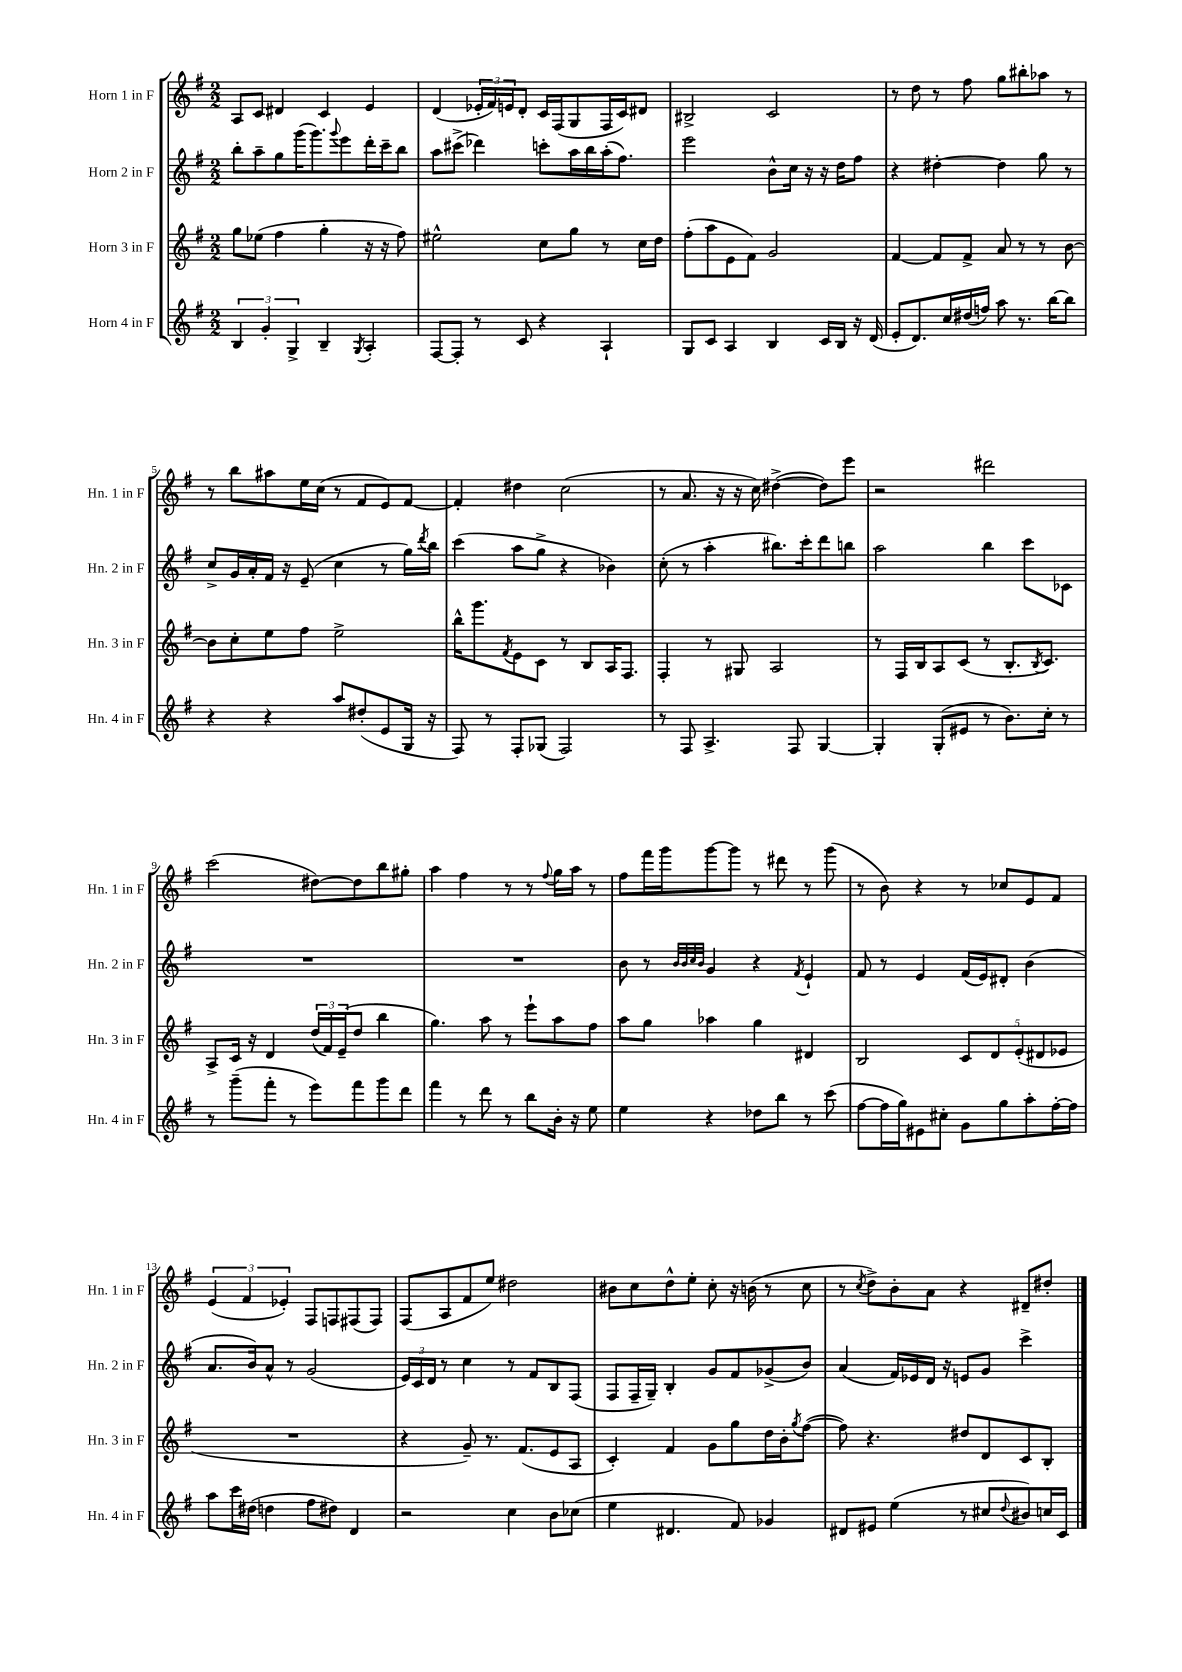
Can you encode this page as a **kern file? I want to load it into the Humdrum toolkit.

**kern	**kern	**kern	**kern
*part4	*part3	*part2	*part1
*staff4	*staff3	*staff2	*staff1
*I"Horn 4 in F	*I"Horn 3 in F	*I"Horn 2 in F	*I"Horn 1 in F
*I'Hn. 4 in F	*I'Hn. 3 in F	*I'Hn. 2 in F	*I'Hn. 1 in F
*clefG2	*clefG2	*clefG2	*clefG2
*k[f#]	*k[f#]	*k[f#]	*k[f#]
*M2/2	*M2/2	*M2/2	*M2/2
=1	=1	=1	=1
6B/	8gg\L	8bb'\L	8A/L
.	(8ee-X\J	8aa~\	8c/J
6g'/	.	.	.
.	4ff#\	8gg\	4d#X/
6G^/	.	.	.
.	.	(16ggg\K	.
.	.	8.ggg\)	.
4B~/	4gg'\	.	4c/
.	.	8qqggg/	.
.	.	8eee\	.
8qG/	.	.	.
4A'/	16r	16ddd'\L	4e/
.	16r	16ccc~\J	.
.	8ff#\)	8bb\J	.
=2	=2	=2	=2
[8F#/L	2ee#X^^\	8aa\L	(4d/
8F#'/J]	.	(8ccc#X^\J	.
8r	.	4ddd-X\)	24e-X'/LL
.	.	.	24f#/)
.	.	.	24en/J
8c/	.	.	8d'/J
4r	8cc\L	8cccn'\L	16c/LL
.	.	.	(16F#/J
.	8gg\J	16aa\L	8G/
.	.	16bb\	.
4A`/	8r	(16aa'\J	16F#/L
.	.	8.ff#\J)	16c/J)
.	16cc\LL	.	8d#X/J
.	16dd\JJ	.	.
=3	=3	=3	=3
8G/L	(8ff#'\L	2eee\	2B#X^/
8c/J	8aa\	.	.
4A/	8e\	.	.
.	8f#\J)	.	.
4B/	2g/	8b^^\L	2c/
.	.	16cc\Jk	.
.	.	16r	.
16c/LL	.	16r	.
16B/JJ	.	16dd\KL	.
16r	.	8ff#\J	.
(16d/	.	.	.
=4	=4	=4	=4
8e'/L	[4f#/	4r	8r
8.d/)	.	.	8dd\
.	8f#/L]	[4dd#X'\	8r
16cc/L	.	.	.
(16dd#X/	8f#^/J	.	8ff#\
16ffn/JJ)	.	.	.
8aa\	8a/	4dd#\]	8gg\L
8.r	8r	.	8bb#X'\
.	8r	8gg\	8aa-X\J
[16bb\KL	.	.	.
8bb\J]	[8b\	8r	8r
!!LO:LB:g=z
=5	=5	=5	=5
4r	8b\L]	8cc^/L	8r
.	8cc'\	16g/L	8bb\L
.	.	16a'/	.
4r	8ee\	16f#/JJ	8aa#X\
.	.	16r	.
.	8ff#\J	(8e~/	16ee\L
.	.	.	(16cc\JJ
8aa/L	2ee^\	4cc\	8r
(8dd#X'/	.	.	8f#/L
8e/	.	8r	8e/)
16G/Jk	.	16gg\LL)	[8f#/J
.	.	8qddd/	.
16r	.	16bb\JJ	.
=6	=6	=6	=6
8F#/)	16bb^^\KL	(4ccc\	4f#'/]
.	8.ggg\	.	.
8r	.	.	.
.	8qf#/	.	.
8F#'/L	8e\	8aa\L	4dd#X\
(8G-X/J	8c\J	8gg^\J	.
2F#/)	8r	4r	(2cc\
.	8B/L	.	.
.	16A/K	4b-X\)	.
.	8.F#/J	.	.
=7	=7	=7	=7
8r	4F#'/	(8cc'\	8r
8F#/	.	8r	8.a/
4.A^/	8r	4aa'\	.
.	.	.	16r
.	8G#X/	.	16r
.	.	.	16cc\)
.	2A/	8.bb#X\L)	([4dd#X^\
8F#/	.	.	.
.	.	16ccc'\k	.
[4G/	.	8ddd\	8dd#\L])
.	.	8bbn\J	8eee\J
=8	=8	=8	=8
4G'/]	8r	2aa\	2r
.	16F#/LL	.	.
.	16B/J	.	.
(8G'/L	8A/	.	.
8e#X/J	(8c/J	.	.
8r	8r	4bb\	2ddd#X\
8.b\L)	8.B'/L	.	.
.	.	8ccc\L	.
.	8qB/	.	.
16cc'\Jk	8.c/J)	.	.
8r	.	8c-X\J	.
!!LO:LB:g=z
=9	=9	=9	=9
8r	8A^/L	1r	(2ccc\
(8ggg~\L	16c/Jk	.	.
.	16r	.	.
8fff#'\J	4d/	.	.
8r	.	.	.
8eee\L)	(24dd/LL	.	[8dd#X\L)
.	24f#/)	.	.
.	(24e~/J	.	.
8fff#\	8dd/J	.	8dd#\]
8ggg\	4bb\	.	8bb\
8ddd\J	.	.	8gg#X'\J
=10	=10	=10	=10
4fff#\	4.gg\)	1r	4aa\
8r	.	.	4ff#\
8ddd\	8aa\	.	.
8r	8r	.	8r
8bb\L	8eee`\L	.	8r
.	.	.	8qqff#/
16b'\Jk	8aa\	.	16gg\LL
16r	.	.	16aa\JJ
8ee\	8ff#\J	.	8r
=11	=11	=11	=11
4ee\	8aa\L	8b\	8ff#\L
.	8gg\J	8r	16fff#\L
.	.	.	16ggg\J
.	.	32qqb/LLL	.
.	.	32qqb/	.
.	.	32qqcc/	.
.	.	32qqb/JJJ	.
4r	4aa-X\	4g/	[8ggg\
.	.	.	8ggg\J]
8dd-X\L	4gg\	4r	8r
8bb\J	.	.	8ddd#X\
.	.	8qf#/	.
8r	4d#X/	4e`/	8r
(8ccc\	.	.	(8ggg\
=12	=12	=12	=12
[8ff#\L	2B/	8f#/	8r
16ff#\L]	.	8r	8b\)
16gg\J)	.	.	.
8e#X\	.	4e/	4r
8cc#X'\J	.	.	.
8g\L	10c/L	(16f#/LL	8r
.	.	16e/J)	.
.	10d/	.	.
8gg\	.	8d#X'/J	8cc-X/L
.	(10e'/	.	.
8aa'\	.	(4b\	8e/
.	10d#X/	.	.
[16ff#'\L	.	.	8f#/J
.	10e-X/J	.	.
16ff#\JJ]	.	.	.
!!LO:LB:g=z
=13	=13	=13	=13
8aa\L	1r	8.a/L	(6e/
16ccc\L	.	.	.
.	.	.	6f#/
(16dd#X\JJ	.	16b/k)	.
4ddn\	.	8a^^/J	.
.	.	.	6e-X'/)
.	.	8r	.
8ff#\L	.	(2g/	8F#/L
8dd#X\J)	.	.	8Fn/
4d/	.	.	(8F#X/
.	.	.	8F#/J)
=14	=14	=14	=14
2r	4r	24e/LL)	(8F#/L
.	.	24c/	.
.	.	24d/JJ	.
.	.	8r	8A/
.	8g~/)	4cc\	8f#/
.	8.r	.	8ee/J)
4cc\	.	8r	2dd#X\
.	(8.f#/L	.	.
.	.	8f#/L	.
8b\L	8e/	8B/	.
(8cc-X\J	8A/J	(8F#/J	.
=15	=15	=15	=15
4ee\	4c'/)	8F#/L	8b#X\L
.	.	16F#~/L	8cc\
.	.	16G~/JJ)	.
4.d#X/	4f#/	4B'/	8dd^^\
.	.	.	8ee'\J
.	8g\L	8g/L	8cc'\
8f#/)	8gg\	8f#/	16r
.	.	.	(16bn\
4g-X/	16dd\L	(8g-X^/	8r
.	16b'\J	.	.
.	8qgg/	.	.
.	([8ff#\J	8b/J)	8cc\
=16	=16	=16	=16
8d#X/L	8ff#\])	(4a/	8r
.	.	.	8qcc/
8e#X/J	4.r	.	8dd^\L)
(4ee\	.	16f#/LL)	8b'\
.	.	16e-X/	.
.	.	16d/JJ	8a\J
.	.	16r	.
8r	8dd#X/L	8en/L	4r
8cc#X/L	8d/	8g/J	.
8qqdd/	.	.	.
8b#X/)	8c/	4ccc^\	8d#X~/L
16ccn/L	8B'/J	.	8dd#X'/J
16c/JJ	.	.	.
==	==	==	==
*-	*-	*-	*-
